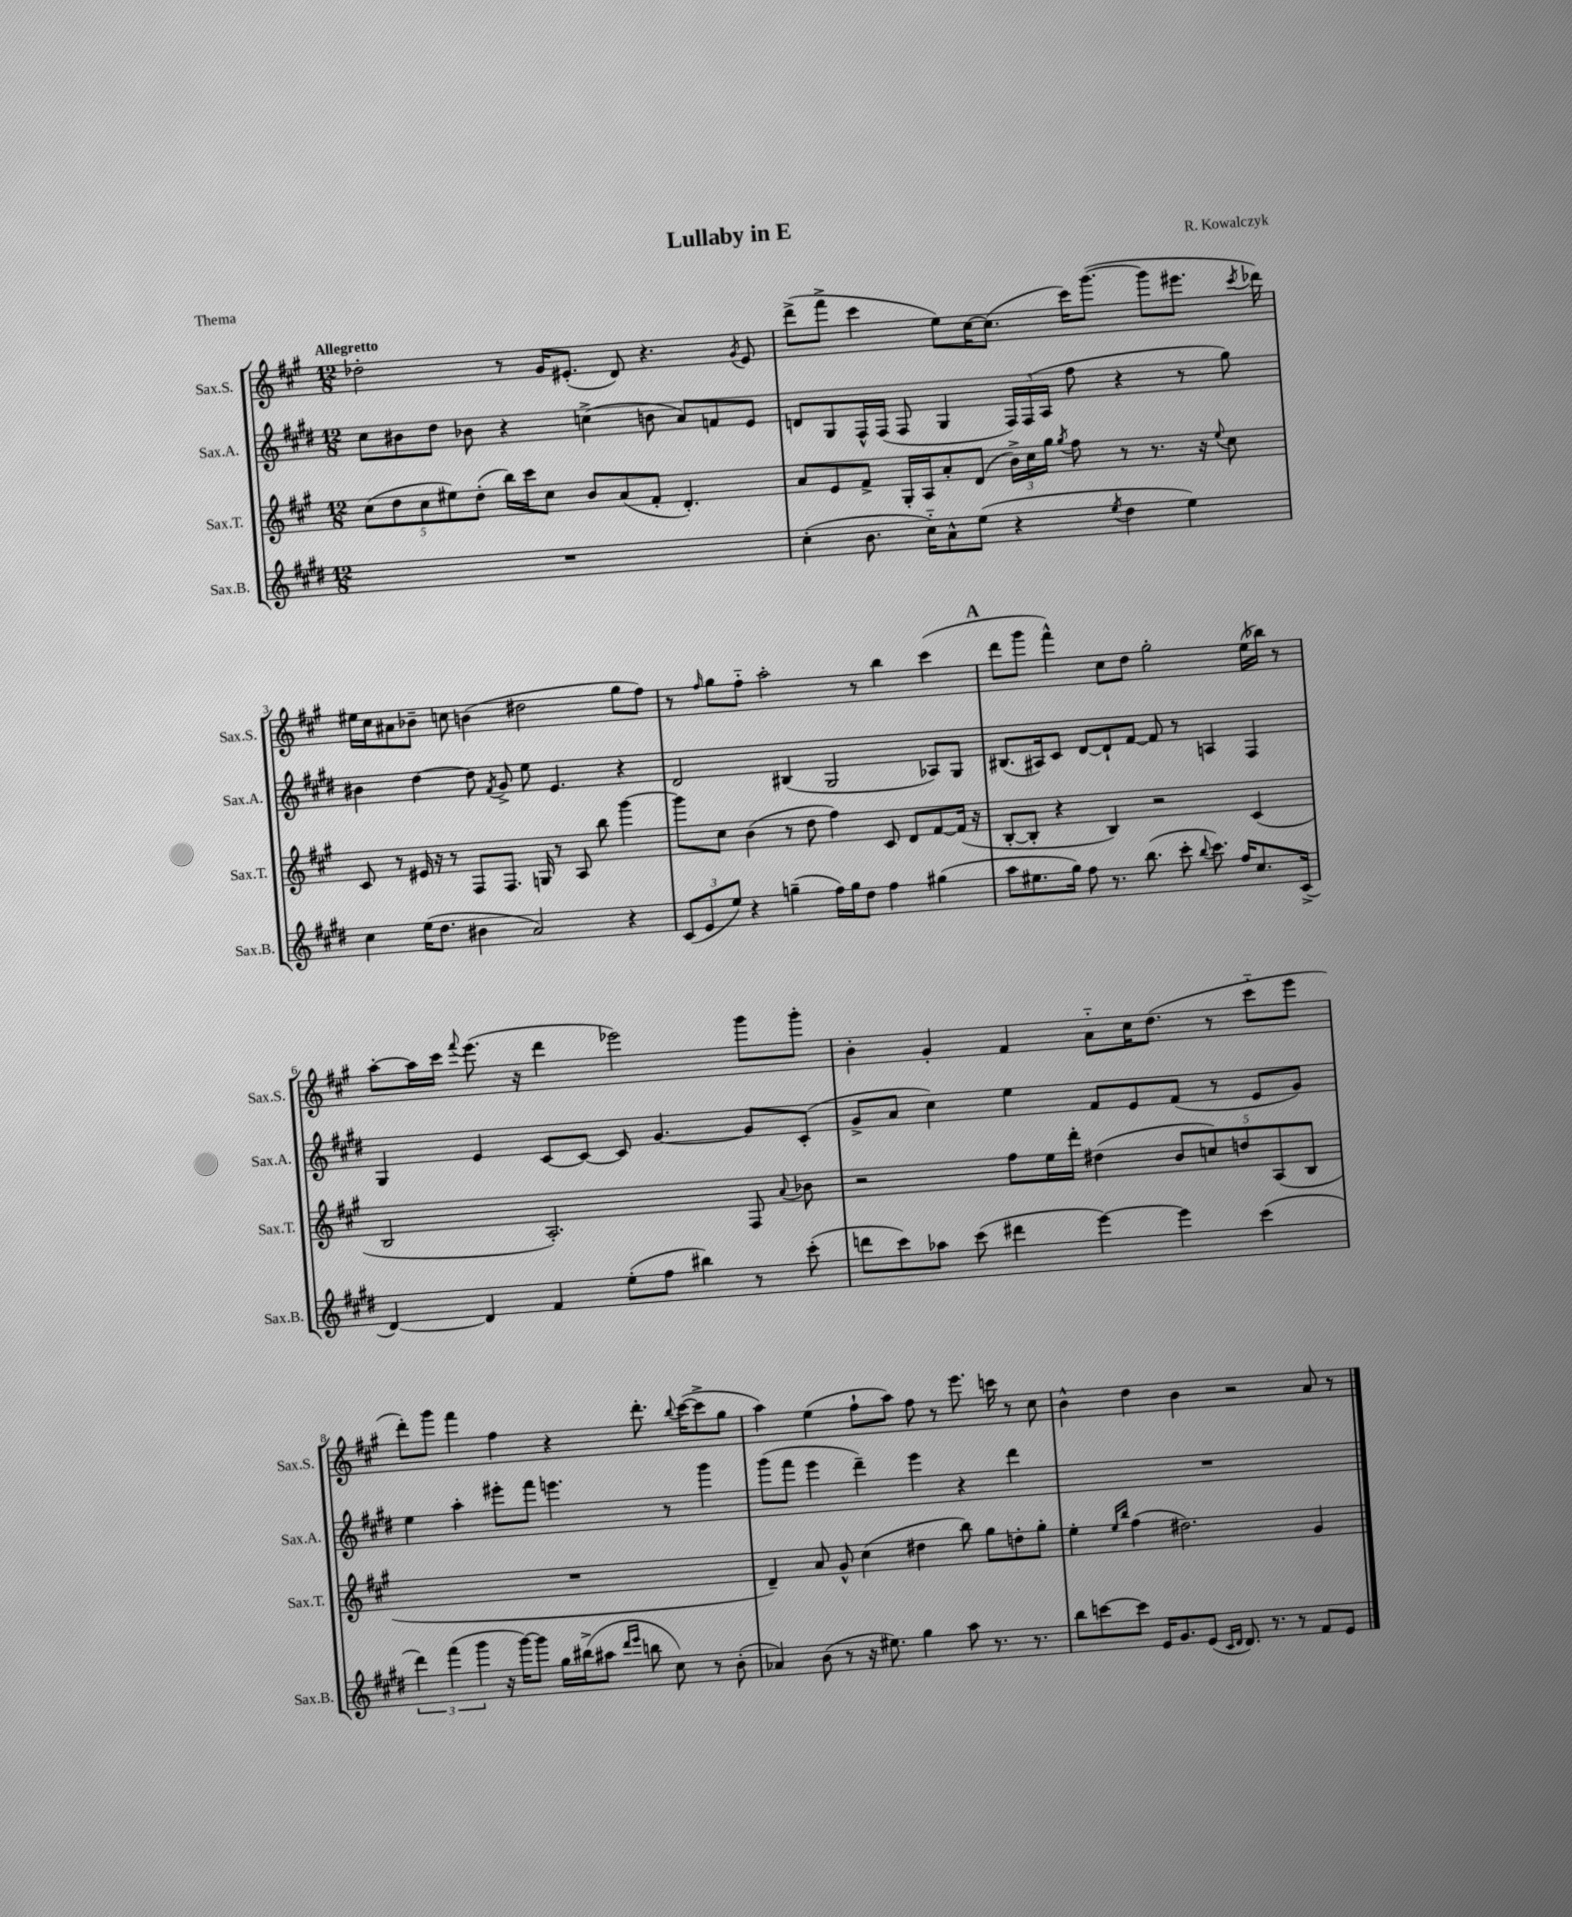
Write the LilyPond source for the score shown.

\header { title = "Lullaby in E" composer = "R. Kowalczyk" piece = "Thema" }
<<
\new StaffGroup <<
\new Staff = "s0" \with { instrumentName = "Sax.S." shortInstrumentName = "Sax.S." } {
    \clef treble \key a \major \numericTimeSignature \time 12/8 \tempo "Allegretto"
    \autoBeamOff des''2-. r8 gis'16[ eis'8.]-.( d'8) r4. \acciaccatura { gis'8 } eis'8 |
    d'''8[->( fis'''8]-> cis'''4 e''8[) cis''16~ cis''8.]( cis'''16[) gis'''8.]~( gis'''8[ eis'''8.] \acciaccatura { cis'''8 } des'''16) |
    eis''16[ cis''16 ais'8 bes'8]-- c''8 b'4( dis''2 gis''8[ fis''8]) |
    r8 \grace { fis''16 } gis''8[ fis''8]-_ a''2-. r8 b''4 cis'''4( |
    \mark \markup { \bold "A" } d'''8[ gis'''8] fis'''4-^) cis''8[ d''8] gis''2-. e''16[( bes''16]) r8 |
    a''8[~-. a''16 cis'''16] \appoggiatura { fis'''8 } e'''8.( r16 d'''4 ees'''2) gis'''8[ gis'''8]-. |
    b'4-. gis'4-. fis'4 a'8[-_ cis''16 d''8.]( r8 cis'''8[-_ e'''8] |
    d'''8[-.) gis'''8] fis'''4 fis''4 r4 d'''8.-. \appoggiatura { b''8 } cis'''16[~( cis'''8-> gis''8] |
    a''4) e''4( fis''8[-! a''8]) fis''8 r8 e'''8. c'''16 r8 cis''8 |
    b'4-^ d''4 b'4 r2 a'8 r8 \bar "|." |
}
\new Staff = "s1" \with { instrumentName = "Sax.A." shortInstrumentName = "Sax.A." } {
    \clef treble \key e \major \numericTimeSignature \time 12/8
    \autoBeamOff cis''8[ bis'8 dis''8] bes'8 r4 c''4->( b'8 a'8[) f'8 e'8] |
    d'8[ gis8 fis16-^ fis16]( fis8 gis4 \tuplet 3/2 { fis16[) fis16( a16] } fis''8 r4 r8 gis''8) |
    bis'4 dis''4~ dis''8 \acciaccatura { fis'8 } gis'8-> e''8 e'4. r4 |
    dis'2 bis4( gis2 aes8[) gis8] |
    \mark \markup { \bold "A" } bis8.[( ais16) cis'8] dis'8[~ dis'8-! fis'8]~ fis'8 r8 a4 fis4 |
    gis4 e'4 cis'8[~ cis'8]~ cis'8 gis'4.~ gis'8[ cis'8]-.( |
    gis'8[-> a'8] cis''4) e''4 fis'8[ e'8 fis'8]( r8 e'8[ gis'8]) |
    e''4 a''4-. eis'''8[-. fis'''8] e'''4. r8 gis'''4 |
    gis'''8[( fis'''8] e'''4 dis'''4--) e'''4 r4 dis'''4 |
    R1. \bar "|." |
}
\new Staff = "s2" \with { instrumentName = "Sax.T." shortInstrumentName = "Sax.T." } {
    \clef treble \key a \major \numericTimeSignature \time 12/8
    \autoBeamOff \tuplet 5/4 { cis''8[( d''8 cis''8 eis''8) d''8]-.( } b''16[) cis'''16 cis''8] b'8[ a'8( fis'8]-. d'4.-.) |
    a'8[ e'8 fis'8]-> gis16[-. a16 a'8-. d'8]( \tuplet 3/2 { b'16[->) cis''16 gis''16] } \acciaccatura { gis''8 } fis''8 r8 r8. r16 \appoggiatura { e''8 } cis''8 |
    cis'8 r8 eis'16 r16 r8 fis8[ fis8.] g16 r8 a8 b''8 gis'''4~ |
    gis'''8[ cis''8] b'4( r8 d''8 fis''4) cis'8 d'8[ fis'8~ fis'16]( r16 |
    \mark \markup { \bold "A" } b8[~-. b8]-. r4 b4) r2 cis'4( |
    b2 a2.-.) fis8 \appoggiatura { a'8 } bes'8 |
    r2 fis''8[ e''16 d'''16]-. dis''4( \tuplet 5/4 { b'8[ c''8) d''8 a8( b8] } |
    R1. |
    d'4--) a'8 gis'8-^ cis''4( dis''4 b''8) gis''8[ d''8-. gis''8]-. |
    e''4-. \grace { e''16[ b''16] } fis''4( dis''2.) gis'4 \bar "|." |
}
\new Staff = "s3" \with { instrumentName = "Sax.B." shortInstrumentName = "Sax.B." } {
    \clef treble \key e \major \numericTimeSignature \time 12/8
    \autoBeamOff R1. |
    cis''4-.( b'8. cis''16[-_) a'8-^ e''8]( r4 \acciaccatura { e''8 } dis''4 e''4) |
    cis''4 e''16[( dis''8.] bis'4 a'2) r4 |
    \tuplet 3/2 { cis'8[( e'8 e''8]) } r4 g''4--( fis''16[) g''16 dis''8] fis''4 gis''4( |
    \mark \markup { \bold "A" } a''8[ eis''8. gis''16]) fis''8 r8. b''8.( cis'''8-. \appoggiatura { b''8 } cis'''8.) fis''16[ cis''8. cis'16]->( |
    dis'4~) dis'4 fis'4 e''8[-.( fis''8] bis''4) r8 cis'''8-.( |
    d'''8[ cis'''8) aes''8] cis'''8( dis'''4 e'''4~) e'''4 cis'''4( |
    \tuplet 3/2 { dis'''4) fis'''4( gis'''4 } r16 gis'''16[~) gis'''8] gis''16[ bis''16->( ais''8] \grace { dis'''16[ e'''16] } b''8 cis''8) r8 b'8-.( |
    aes'4) b'8( r8 r16 eis''8.) gis''4 a''8 r8. r8. |
    b''8[ c'''8~ c'''8] e'16[ gis'8. e'8]( \grace { cis'16[ dis'16] } dis'8.) r8. r8 fis'8[ e'8] \bar "|." |
}
>>
>>
